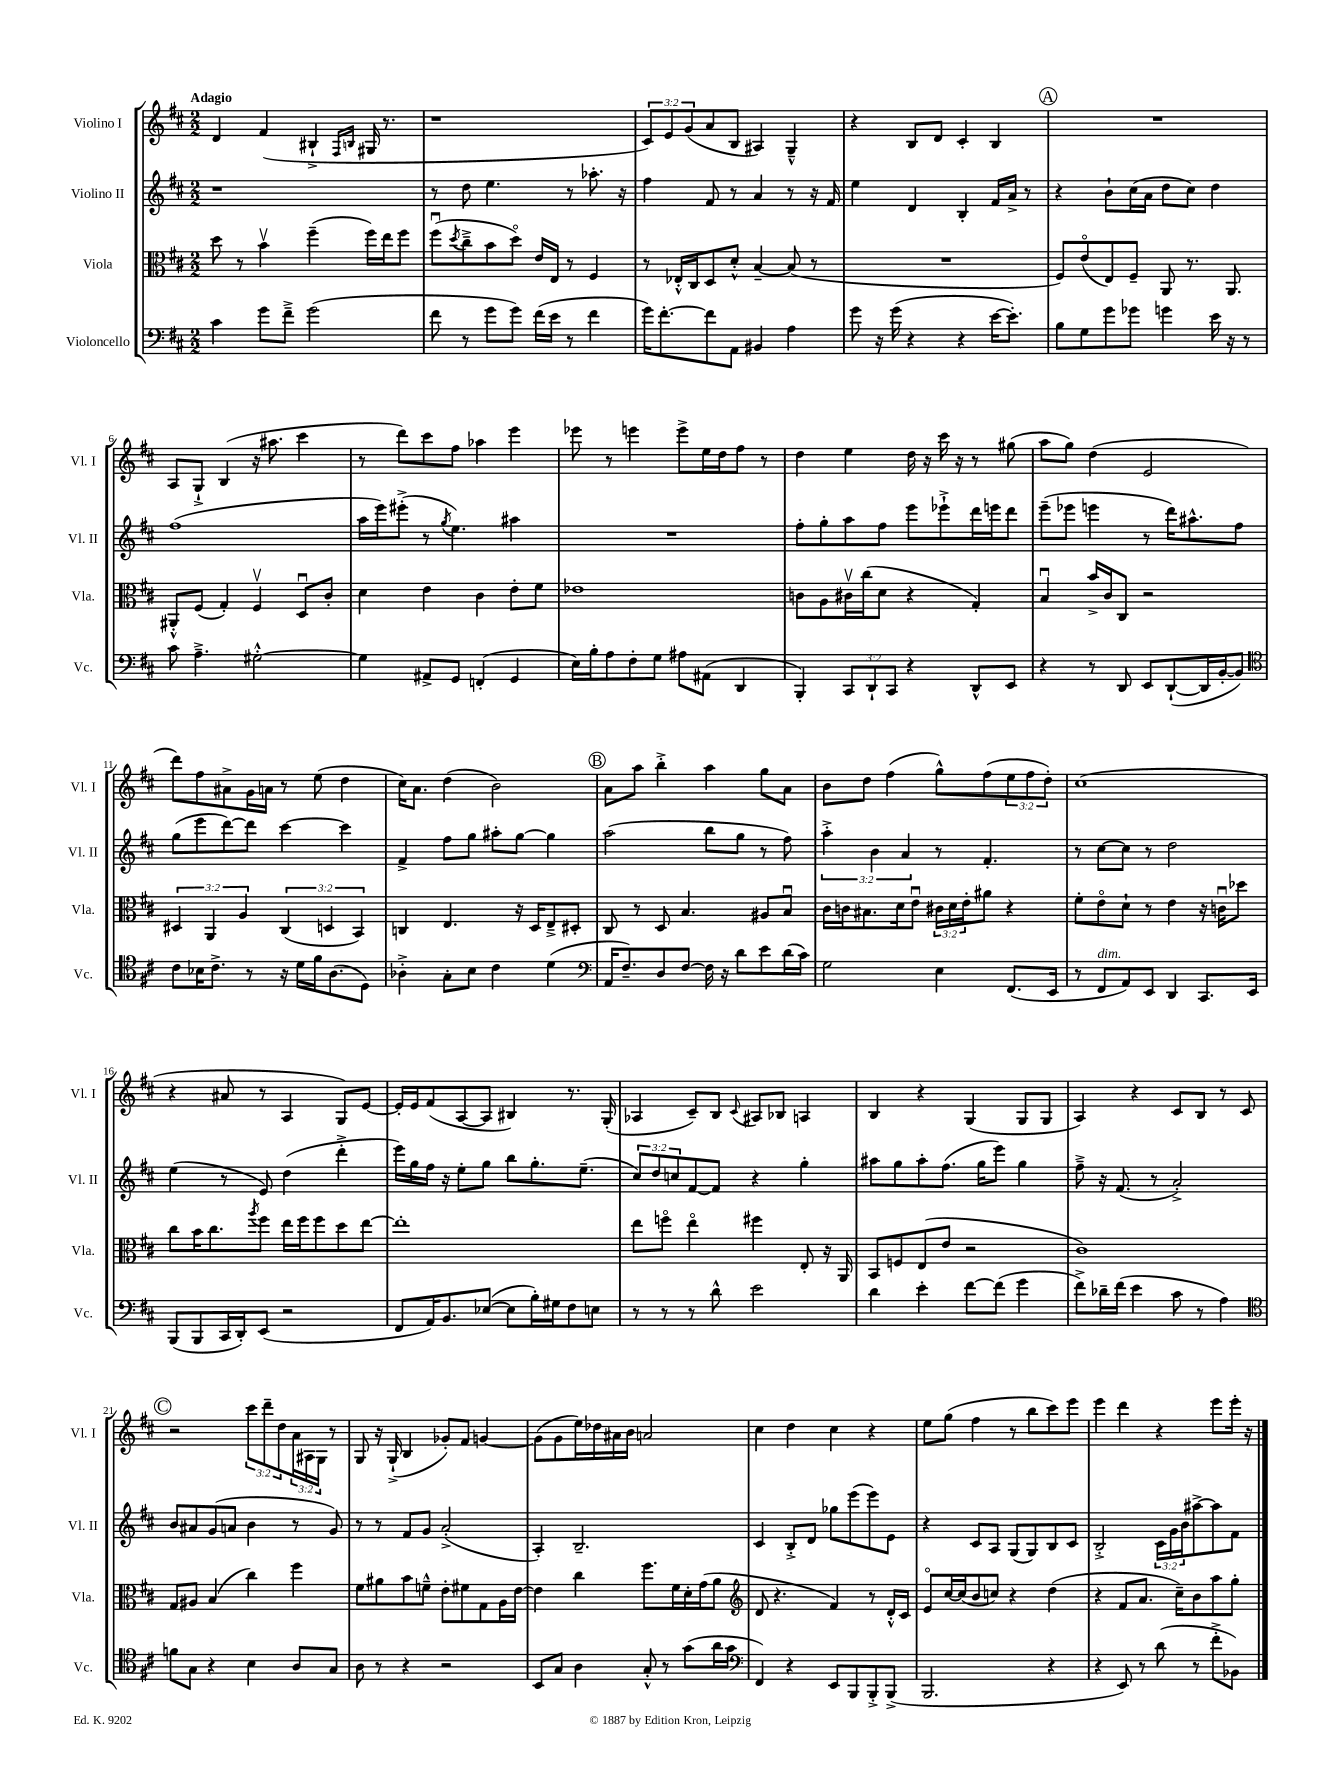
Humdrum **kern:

**kern	**kern	**kern	**kern
*staff4	*staff3	*staff2	*staff1
*clefF4	*clefC3	*clefG2	*clefG2
*k[f#c#]	*k[f#c#]	*k[f#c#]	*k[f#c#]
*M2/2	*M2/2	*M2/2	*M2/2
4c#	8dd	1r	4d
.	8r	.	.
8g	4bv	.	(4f#
8f#~^	.	.	.
(2g	(4ff#~	.	4B#`^
.	.	.	16qqF#
.	.	.	16qqB
.	16ff#)	.	16G#
.	16ee	.	8.r
.	8ff#	.	.
=	=	=	=
8f#	(8ff#u	8r	1r
.	8qdd	.	.
8r	8cc#~^	8dd	.
8g	8b	4.ee	.
8g)	8ddo)	.	.
(16f#	16e	.	.
16e	16E	.	.
8r	8r	8r	.
4f#	4F#	8.aa-'	.
.	.	16r	.
=	=	=	=
16g)	8r	4ff#	12c#)
[8.f#'	.	.	.
.	.	.	12e
.	16E-'^^	.	.
.	.	.	(12g
.	16C#	.	.
8f#]	8D	8f#	8a
8AA	8d'^^	8r	8B
4BB#	[4B~	4a	4A#)
4A	(8B]	8r	4G~^^
.	8r	16r	.
.	.	16f#	.
=	=	=	=
8g	1r	4ee	4r
16r	.	.	.
(16g	.	.	.
4r	.	4d	8B
.	.	.	8d
4r	.	4B'	4c#'
[16e	.	16f#	4B
8.e'])	.	16a^	.
.	.	8r	.
=	=	=	=
8B	8F#)	4r	1r
8G	(8eo	.	.
8g	8E)	8b`	.
8g-	8F#~	(16cc#	.
.	.	16a	.
4g	8AA	8dd	.
.	8.r	8cc#)	.
16e	.	4dd	.
16r	8.AA	.	.
8r	.	.	.
=	=	=	=
8c#	8AA#'^^	(1ff#	8A
4.A~^	(8F#	.	8G`^
.	4G')	.	(4B
[2G#'^^	4F#v	.	16r
.	.	.	8.aa#
.	8Du	.	4ccc#
.	8c#'	.	.
=	=	=	=
4G#]	4d	16aa	8r
.	.	16eee)	.
.	.	(8eee#'^	8ddd)
8AA#^	4e	8r	8ccc#
.	.	8qgg	.
8GG	.	4.ee)	8ff#
(4FF'	4c#	.	4aa-
4GG	8e'	4aa#	4eee
.	8f#	.	.
=	=	=	=
16E)	1e-	1r	8eee-
16B'	.	.	.
8A	.	.	8r
8F#'	.	.	4eee
8G	.	.	.
8A#	.	.	8eee^
(8AA#	.	.	16ee
.	.	.	16dd
4DD	.	.	8ff#
.	.	.	8r
=	=	=	=
4BBB')	8c	8ff#'	4dd
.	8A	8gg'	.
12CC#	16c#v	8aa	4ee
.	(16cc#	.	.
12DD`	.	.	.
.	8d	8ff#	.
12CC#	.	.	.
4r	4r	8eee	16dd
.	.	.	16r
.	.	8eee-`^	16ccc#
.	.	.	16r
8DD^^	4G')	16ddd	8r
.	.	16eee	.
8EE	.	8ddd	(8gg#
=	=	=	=
4r	4Bu	(8eee~	8aa
.	.	8eee-	8gg)
8r	16b^	4eee	(4dd
.	16c#	.	.
8DD	8C#	.	.
8EE	2r	8r	2e
([8DD`	.	16ddd)	.
.	.	8.aa#^^	.
16DD]	.	.	.
[16BB'	.	.	.
8BB])	.	8ff#	.
=	=	=	=
*clefC4	*	*	*
8c#	6D#	(8gg	8ddd)
16B-	.	8eee	8ff#
.	6AA	.	.
8.c#^	.	.	.
.	.	[8ddd)	8a#^
.	6A	.	.
8r	.	8ddd]	16g
.	.	.	16a
16r	(6C#	[4ccc#	8r
16d	.	.	.
16f#	.	.	(8ee
.	6D	.	.
(8.A	.	.	.
.	.	4ccc#]	4dd
.	6BB)	.	.
8D)	.	.	.
=	=	=	=
4A-'^	4C	4f#^	16cc#)
.	.	.	8.a
8G'	4.E	8ff#	(4dd
8B	.	8gg	.
4c#	.	8aa#'	2b)
.	16r	[8gg	.
.	16D	.	.
(4d	8E~^	4gg]	.
.	8D#'	.	.
=	=	=	=
*clefF4	*	*	*
16AA	8C#	(2aa	8a
8.F#~)	.	.	.
.	8r	.	8aa
8D	8D	.	4bb'^
[8F#	4.B	.	.
16F#]	.	8bb	4aa
16r	.	.	.
8d	.	8gg	.
8e	8A#	8r	8gg
(16d	8Bu	8ff#)	8a
16c#)	.	.	.
=	=	=	=
2G	16c#	6aa'^	8b
.	16c	.	.
.	8.B#	.	8dd
.	.	6b	.
.	.	.	(4ff#
.	16d	.	.
.	.	6a	.
.	8eu	.	.
4E	24c#	8r	8gg^^)
.	24d	.	.
.	24e'	.	.
.	8a#	4.f#'	(8ff#
(8.FF#	4r	.	12ee
.	.	.	12ff#
.	.	.	12dd')
16EE	.	.	.
=	=	=	=
8r	8f#'	8r	(1cc#
8FF#	8eo	[8cc#	.
8AA)	8d`	8cc#]	.
8EE	8r	8r	.
4DD	4e	2dd	.
8.CC#	16r	.	.
.	16cu	.	.
.	8dd-	.	.
16EE	.	.	.
=	=	=	=
(8BBB	8cc#	(4ee	4r
8BBB	16b	.	.
.	8.cc#	.	.
16CC#	.	8r	8a#
16DD')	.	.	.
.	8qaa	.	.
(8EE	8ff#	8e)	8r
2r	16ee	(4dd	4A
.	16ff#	.	.
.	8ff#	.	.
.	8dd	4ddd'^	8G)
.	[8ee	.	[8e
=	=	=	=
8FF#	1ee']	16eee)	16e']
.	.	16gg	16e
16AA)	.	16ff#	(8f#
8.BB	.	16r	.
.	.	8ee'	[8A
([8E-	.	8gg	8A]
8E-]	.	8bb	4B#)
16B')	.	8.gg'	.
16G#	.	.	.
8F#	.	.	8.r
.	.	(8.ee~	.
8E	.	.	.
.	.	.	(16G'
=	=	=	=
8r	8ee	12cc#)	4A-
.	.	12dd	.
8r	8ffo	.	.
.	.	12cc	.
8r	4eeo	[8f#	8c#~)
8d^^	.	8f#]	8B
.	.	.	8qqc#
2e	4ff#	4r	8A#
.	.	.	8B-
.	8E'	4gg'	4A
.	16r	.	.
.	16AA	.	.
=	=	=	=
4d	8BB	8aa#	4B
.	8F	8gg	.
4e'	(8E	8aa#'	4r
.	8e	(8.ff#	.
[8f#	2r	.	(4G
.	.	16gg	.
(8f#]	.	8eee)	.
4g	.	4gg	8G
.	.	.	8G
=	=	=	=
8f#^)	1c#)	8ff#~^	4A)
16d-~	.	16r	.
(16f#	.	(8.f#	.
4e	.	.	4r
.	.	8r	.
8c#	.	2a'^)	8c#
8r	.	.	8B
4A)	.	.	8r
.	.	.	8c#
=	=	=	=
*clefC4	*	*	*
8f	8G	8b	2r
8G	8A#	8a#	.
4r	(4B	(8g	.
.	.	8a	.
4B	4cc#)	4b	12ccc#
.	.	.	12ddd~
.	.	.	12dd
8A	4ff#	8r	24a
.	.	.	24A#
.	.	.	24G
8G	.	8g)	8r
=	=	=	=
8A	8f#	8r	8G
8r	8a#	8r	16r
.	.	.	(16G`^
4r	8b	8f#	4B
.	8f~^^	8g	.
2r	8e'	(2a'^	8g-')
.	8f#	.	8f#
.	8G	.	[4g
.	16A	.	.
.	[16e	.	.
=	=	=	=
8BB	4e]	4A')	(8g]
8G	.	.	8g
4A	4cc#	2.B~	16ee)
.	.	.	16dd-
.	.	.	16a#
.	.	.	16b
8G'^^	8.ff#	.	2a
8r	.	.	.
.	16f#	.	.
(8g	16d'	.	.
.	(16g	.	.
16a	8a	.	.
16g	.	.	.
=	=	=	=
*clefF4	*clefG2	*	*
4FF#)	8d	4c#	4cc#
.	4.r	.	.
4r	.	8B'^	4dd
.	.	8d	.
8EE	4f#)	8gg-	4cc#
8BBB	.	(8eee	.
8BBB'^	8r	8eee)	4r
(8BBB^	16d'^^	8e	.
.	16c#	.	.
=	=	=	=
2.BBB	8eo	4r	8ee
.	[16cc#	.	(8gg
.	(16cc#]	.	.
.	8b	8c#	4ff#
.	8cc)	8A	.
.	4r	(8G	8r
.	.	8G)	8bb
4r	(4dd	8B	8ccc#)
.	.	8c#	8eee
=	=	=	=
4r	4r	2B'^	4eee
8EE)	8f#	.	4ddd
8r	8.a	.	.
(8d	.	24c#	4r
.	.	24g	.
.	16cc#~)	.	.
.	.	24b	.
8r	8b	[8aa#^	.
8f#'^	8aa	8aa#]	8eee
8BB-)	8gg'	8f#	16eee'
.	.	.	16r
==	==	==	==
*-	*-	*-	*-
